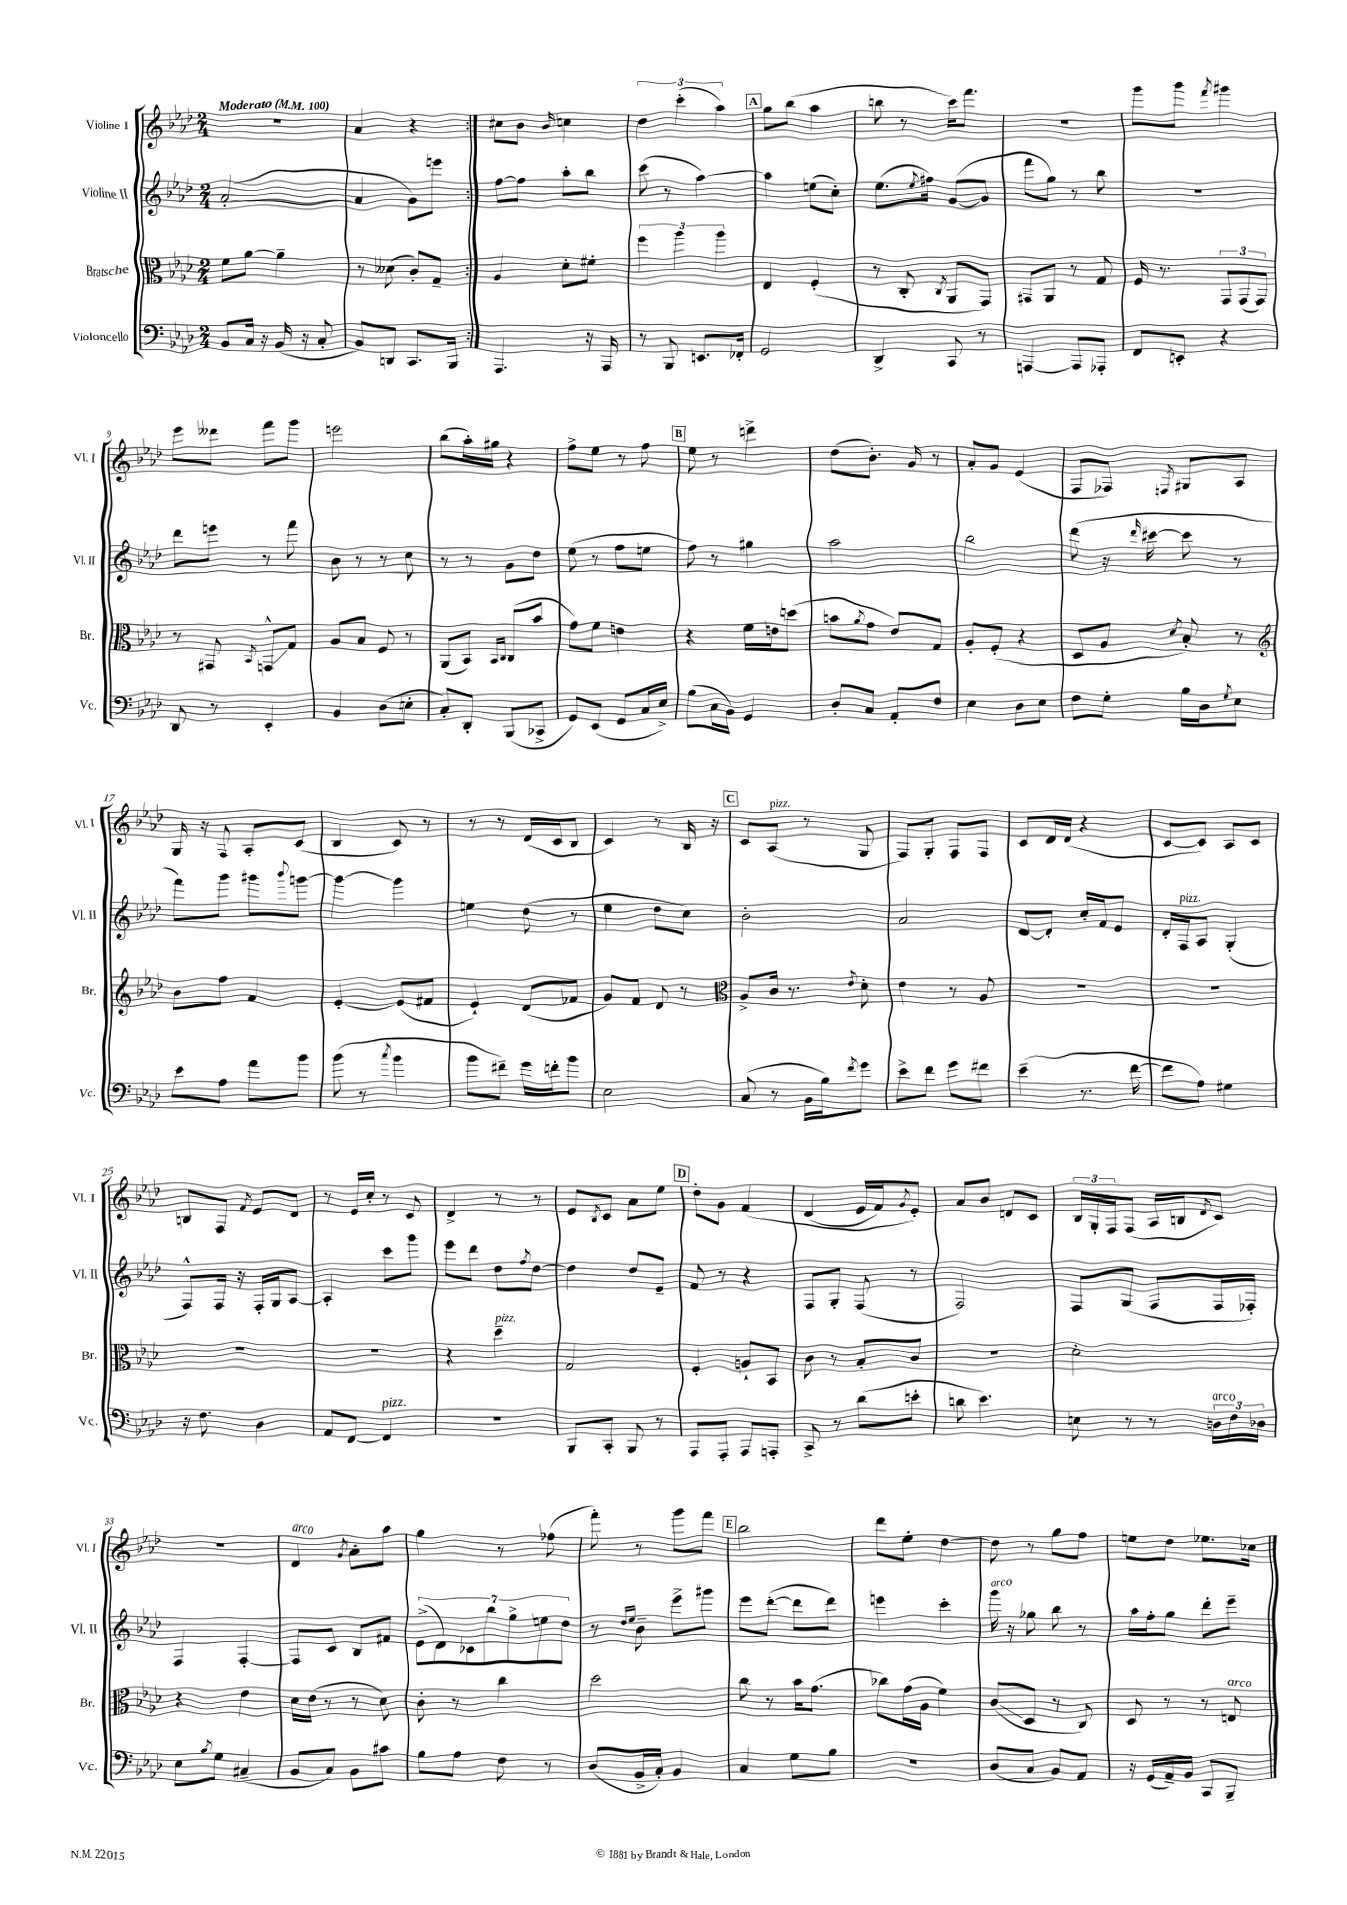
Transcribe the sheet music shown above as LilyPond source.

<<
\new StaffGroup <<
\new Staff = "s0" \with { instrumentName = "Violine I" shortInstrumentName = "Vl. I" } {
    \clef treble \key aes \major \numericTimeSignature \time 2/4 \tempo "Moderato" 4 = 100
    \repeat volta 2 { r2 |
    aes'4 r4 | }
    cis''8 bes'8 \grace { bes'16 } c''4 |
    \tuplet 3/2 { des''4 c'''4-.( aes''4) } |
    \mark \markup { \box "A" } g''8 bes''8( aes''4 |
    b''8 r8 c'''16) f'''8. |
    R2 |
    g'''8 g'''8 \acciaccatura { f'''8 } gis'''4 |
    ees'''8 deses'''8 f'''8 g'''8 |
    e'''2 |
    bes''8( aes''16-.) gis''16 r4 |
    f''8-> ees''8 r8 f''8 |
    \mark \markup { \box "B" } ees''8 r8 d'''4-> |
    des''8( bes'8.-.) g'16 r8 |
    aes'8-. g'8 ees'4( |
    f8 fes8) \acciaccatura { f8 } gis8 aes8 |
    g16 r16 f8 aes8-. c'8( |
    bes4 c'8) r8 |
    r8 r8 des'16( c'16 bes8 |
    c'4) r8 bes16 r16 |
    \mark \markup { \box "C" } c'8 aes8^\markup { \italic "pizz." }( r8 g8 |
    f8) g8-. f8 f8 |
    c'8 des'16 des'16( r4 |
    c'8~ c'8) aes8 c'8 |
    b8 f8 \acciaccatura { f'8 } ees'8 des'8 |
    r8 ees'16 c''16-. r8 c'8 |
    des'4-> r8 r8 |
    ees'8 \acciaccatura { bes8 } c'8 aes'8 ees''8 |
    \mark \markup { \box "D" } des''8-. g'8 f'4\( |
    des'4( ees'16 f'16) \acciaccatura { g'8 } ees'8-.\) |
    aes'8 bes'8 d'8 c'8 |
    \tuplet 3/2 { bes16 g16-. f16 } f8( aes16 b16 \acciaccatura { des'8 } c'8) |
    R2 |
    des'4^\markup { \italic "arco" } \acciaccatura { g'8 } aes'8-. aes''8 |
    g''4 r8 fes''8( |
    f'''8-.) r8 g'''8 f'''8 |
    \mark \markup { \box "E" } bes''2 |
    des'''8 ees''8-. des''4~ |
    des''8 r8 g''8 f''8 |
    e''8 des''8 ees''8. ces''16 \bar "|." |
}
\new Staff = "s1" \with { instrumentName = "Violine II" shortInstrumentName = "Vl. II" } {
    \clef treble \key aes \major \numericTimeSignature \time 2/4
    \repeat volta 2 { aes'2~-.( |
    aes'4 g'8) e'''8 | }
    f''8~ f''8 aes''8-. bes''8 |
    c'''8( r8 aes''4~) |
    \mark \markup { \box "A" } aes''4 e''8( c''8-.) |
    ees''8.( \acciaccatura { ees''8 } fis''16) g'8~( g'8 |
    f'''8 g''8) r8 bes''8 |
    R2 |
    des'''8 e'''8 r8 f'''8 |
    bes'8 r8 r8 c''8 |
    r8 r8 g'8 des''8 |
    ees''8( r8 f''8 e''8 |
    \mark \markup { \box "B" } f''8) r8 gis''4 |
    aes''2 |
    bes''2 |
    des'''8( r16 \grace { des'''16 } cis'''16~ cis'''8 r8 |
    f'''8) g'''8 gis'''8 \appoggiatura { bes'''8 } g'''8~ |
    g'''4~ g'''4 |
    e''4 des''8( r8 |
    ees''4 des''8 c''8) |
    \mark \markup { \box "C" } bes'2-. |
    aes'2 |
    des'8~ des'8-. c''16-. f'16 ees'8 |
    des'16-. f16^\markup { \italic "pizz." } aes8 g4-.( |
    f8-^) f16 r16 f16-. g16 aes8~ |
    aes4-. c'''8 g'''8 |
    ees'''8 des'''8 des''8 \acciaccatura { f''8 } des''8~ |
    des''4 des''8 ees'8-- |
    \mark \markup { \box "D" } f'8 r8 r4 |
    f8 g8-. f8( r8 |
    f2) |
    f8 g8( f8 f16 fes16-.) |
    f4 f4~-. |
    f8 c'8 bes8 fis'8 |
    \tuplet 7/4 { ees'8->( des'8) ces'8 bes''8 g''8-> e''8 des''8 } |
    r8 \grace { des''16 ees''16 } bes'8-- ees'''8-> gis'''8 |
    \mark \markup { \box "E" } ees'''8 des'''8~-.( des'''8 des'''8) |
    e'''4 c'''4-. |
    g'''16^\markup { \italic "arco" } r16 ges''8 bes''8 r8 |
    aes''16 f''16-. g''8 des'''8-. ees'''8-- \bar "|." |
}
\new Staff = "s2" \with { instrumentName = "Bratsche" shortInstrumentName = "Br." } {
    \clef alto \key aes \major \numericTimeSignature \time 2/4
    \repeat volta 2 { f'8 aes'8~ aes'4-- |
    r8 deses'8( c'8-.) g8-- | }
    aes4 des'8-. fis'8-. |
    \tuplet 3/2 { f''4 aes''4 aes''4 } |
    \mark \markup { \box "A" } ees4 f4-.( |
    r8 c8-. \acciaccatura { c8 } aes,8 g,8) |
    gis,8 aes,8 r8 g8 |
    f16 r8. \tuplet 3/2 { g,8 g,8( g,8) } |
    r8 gis,8 \acciaccatura { bes,8 } g,8-^\glissando g8 |
    aes8 bes8 f8 r8 |
    aes,8( bes,8) \grace { bes,16 c16 } c8( bes'8 |
    g'8) f'8 e'4 |
    \mark \markup { \box "B" } r4 f'16 e'16 d''8( |
    b'8 \acciaccatura { aes'8 } g'8 ees'8) g8 |
    aes8-. f8-.( r4 |
    des8 aes8 \acciaccatura { des'8 } bes8-.) r8 |
    \clef treble bes'8 f''8 f'4 |
    ees'4~-. ees'8( fis'8 |
    ees'4-!) des'8( fes'8 |
    g'8) f'8 des'8 r8 |
    \mark \markup { \box "C" } \clef alto aes8-> c'16 r8. \acciaccatura { ees'8 } des'8-. |
    ees'4 r8 aes8 |
    R2 |
    R2 |
    R2 |
    R2 |
    r4 des''4--^\markup { \italic "pizz." } |
    g2 |
    \mark \markup { \box "D" } f4-. a8-! bes,8 |
    c'8 r8 bes8-. c'8 |
    R2 |
    des'2-. |
    r4 ees'4 |
    des'16 ees'16( r8 r8 des'8) |
    c'8-. r8 c''4 |
    des''2 |
    \mark \markup { \box "E" } c''8 r8 bes'16 g'8.( |
    ces''8) g'16( aes16 f'4) |
    c'8\glissando( des8 r8 c8) |
    des8 r8 r8 e8^\markup { \italic "arco" } \bar "|." |
}
\new Staff = "s3" \with { instrumentName = "Violoncello" shortInstrumentName = "Vc." } {
    \clef bass \key aes \major \numericTimeSignature \time 2/4
    \repeat volta 2 { bes,8 c16 r16 bes,16( r16 c8-. |
    bes,8) d,8 c,8. bes,,16 | }
    aes,,4. r16 aes,,16 |
    r8 bes,,8 e,8. fes,16-. |
    \mark \markup { \box "A" } g,2 |
    des,4-> c,8 r8 |
    a,,4~ a,,8 aes,,8-. |
    f,8 e,8-. r4 |
    des,8 r8 ees,4-. |
    bes,4 des8( e8-. |
    c8-.) des,8-. bes,,8( ces,8-> |
    g,8) ees,8( g,8 c16 ees16->) |
    \mark \markup { \box "B" } bes8( c16 bes,16) g,4 |
    des8-. c8 aes,8-. f8 |
    ees4 des8 ees8 |
    f8 g8-. bes16 des16 \acciaccatura { g8 } ees8 |
    ees'8 aes8 aes'8 bes'8 |
    bes'8( r8 \acciaccatura { c''8 } bes'4 |
    bes'8 fis'8--) g'16 f'16-. bes'8 |
    ees2 |
    \mark \markup { \box "C" } c8( r8 bes,16 bes16) \acciaccatura { f'8 } g'8 |
    ees'8-> f'8 g'8 fis'8 |
    ees'4--( r8. f'16~ |
    f'8 aes8) gis4 |
    r16 f8. des4 |
    aes,8 f,8~ f,4^\markup { \italic "pizz." } |
    R2 |
    bes,,8 c,8-. bes,,8 r8 |
    \mark \markup { \box "D" } aes,,8 aes,,8-. aes,,8 a,,8-. |
    c,8-> r8 des'8( e'8-. |
    d'8 ees'4.) |
    e8 r8 r8 \tuplet 3/2 { d16^\markup { \italic "arco" } f16 des16 } |
    ees8 \acciaccatura { bes8 } g8 cis4--( |
    bes,8 c8) bes,8 cis'8 |
    bes8 aes8 f8 r8 |
    des8( bes,16-> c16-.) bes,4 |
    \mark \markup { \box "E" } c4 g8 bes8 |
    r2 |
    des8( c8 bes,8) aes,8 |
    r16 g,16( aes,16--) bes,16 c,8 bes,,8-- \bar "|." |
}
>>
>>
